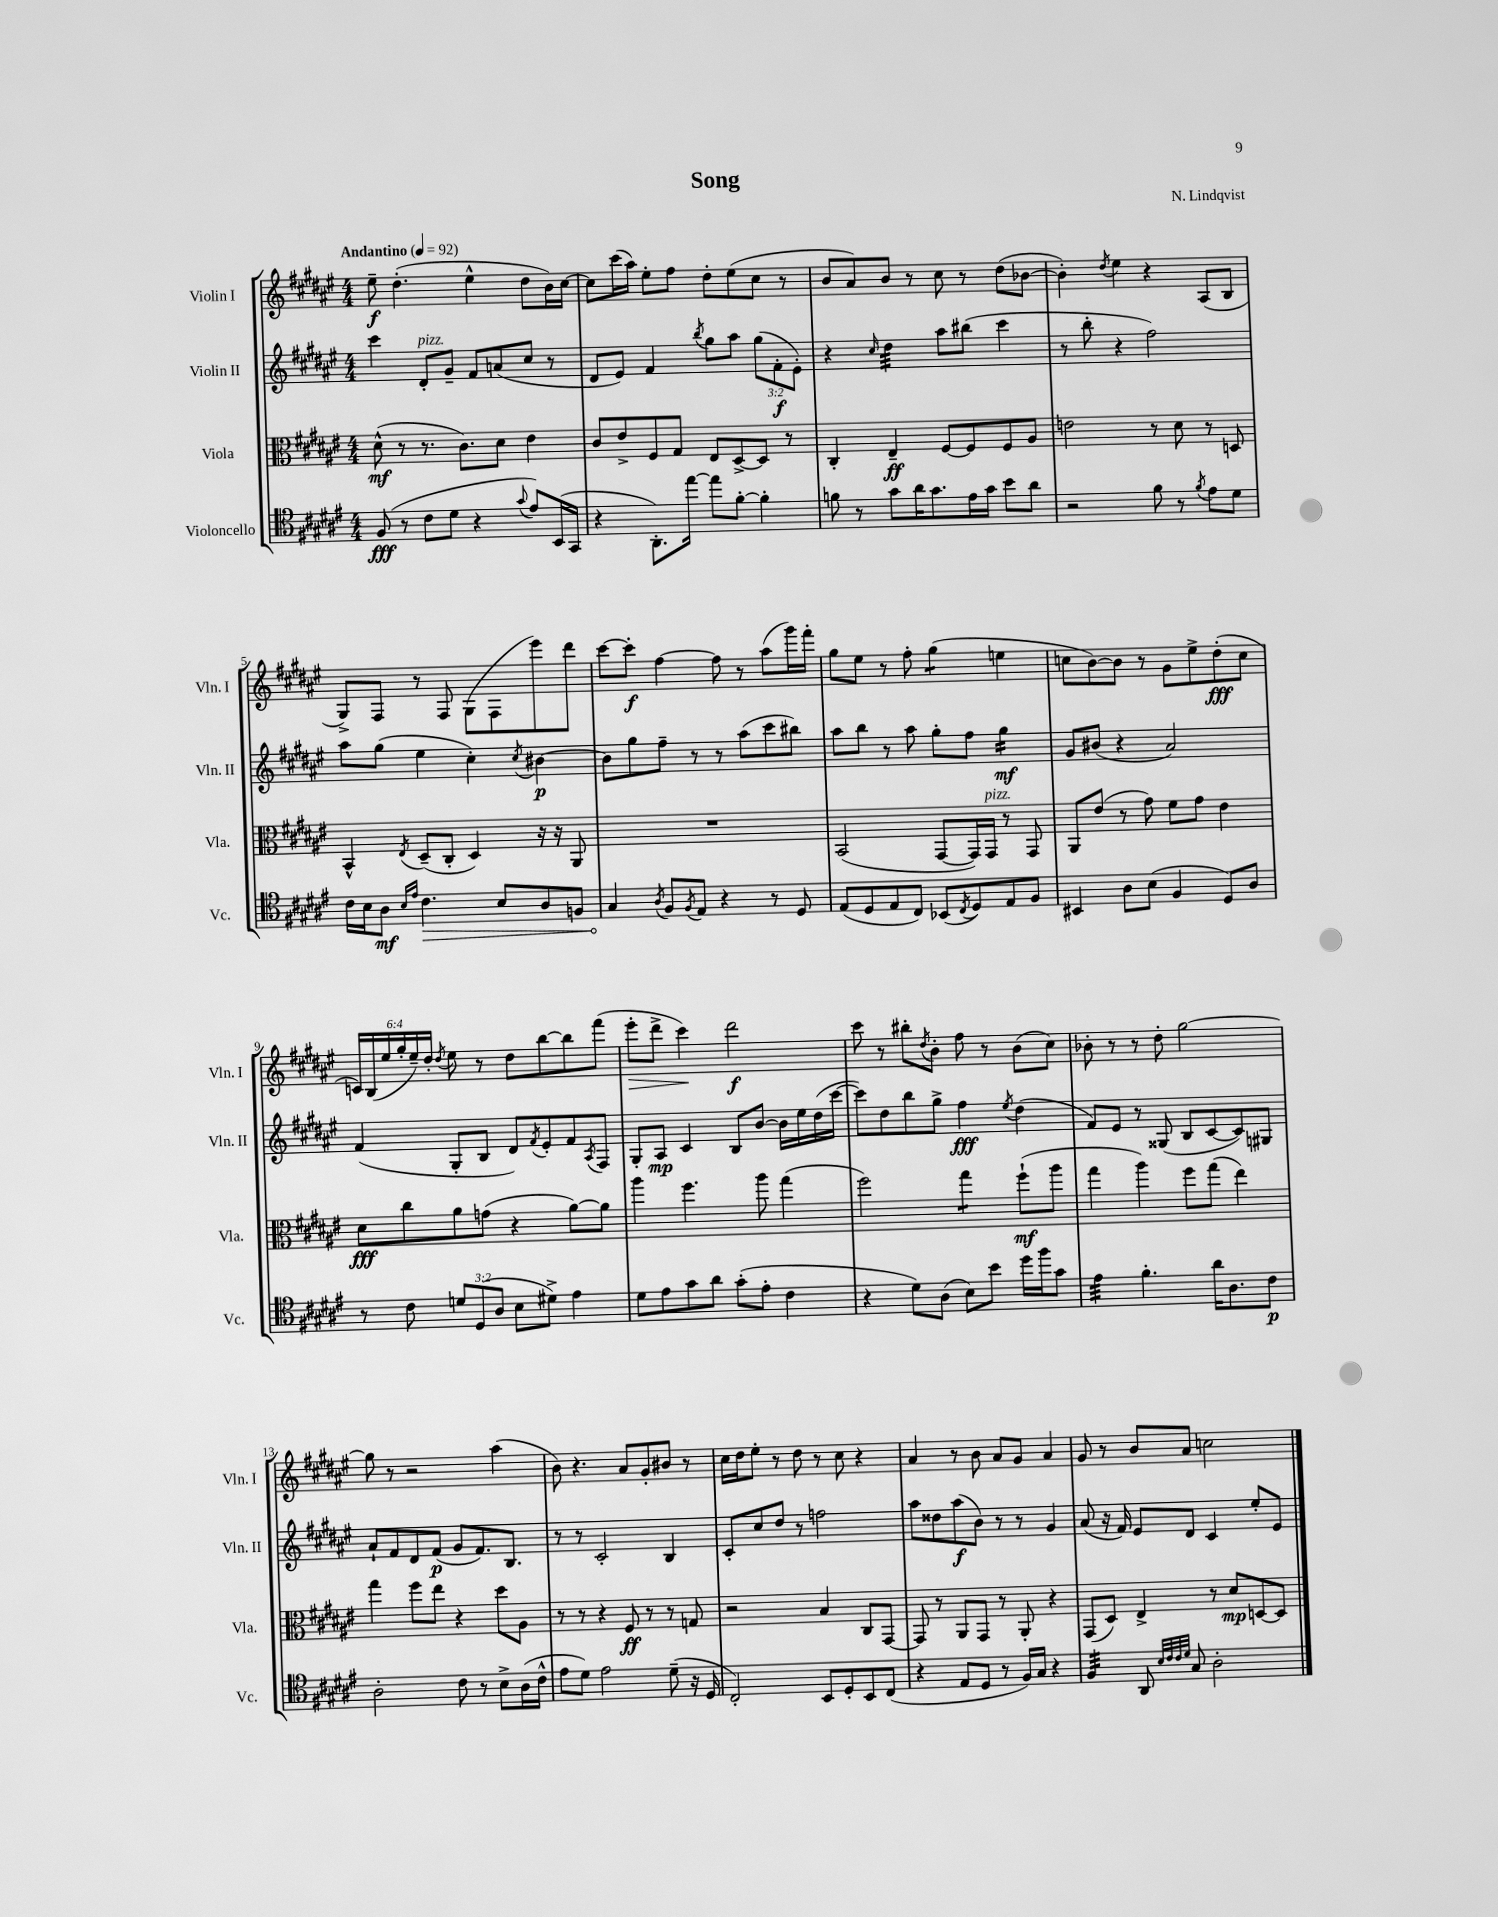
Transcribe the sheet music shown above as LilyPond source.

\header { title = "Song" composer = "N. Lindqvist" }
<<
\new StaffGroup <<
\new Staff = "s0" \with { instrumentName = "Violin I" shortInstrumentName = "Vln. I" } {
    \clef treble \key fis \major \numericTimeSignature \time 4/4 \override Staff.TupletNumber.text = #tuplet-number::calc-fraction-text \tempo "Andantino" 4 = 92
    eis''8--\f dis''4.-.( eis''4-^ dis''8 b'16) cis''16~ |
    cis''8 cis'''16( ais''16) eis''8-. fis''8 dis''8-. eis''8( cis''8 r8 |
    b'8 ais'8) b'8 r8 cis''8 r8 dis''8( bes'8~ |
    bes'4-.) \acciaccatura { dis''8 } eis''4 r4 ais8( b8 |
    gis8->) fis8 r8 fis8 gis8( fis8 eis'''8) dis'''8 |
    cis'''8~ cis'''8-.\f fis''4~ fis''8 r8 ais''8( gis'''16) fis'''16-. |
    gis''8 eis''8 r8 fis''8-. gis''4:8( e''4 |
    c''8 b'8~) b'8 r8 gis'8 eis''8-> dis''8-.\fff( c''8 |
    \tuplet 6/4 { c'16) b16( eis''16 gis''16-. eis''16--) dis''16-. } \acciaccatura { dis''8 } eis''8 r8 dis''8 b''8~ b''8 fis'''8( |
    eis'''8-.\> dis'''8-> cis'''4\!) dis'''2\f |
    cis'''8 r8 bis''8-. \acciaccatura { dis''8 } b'8-. fis''8 r8 b'8( cis''8) |
    bes'8-. r8 r8 dis''8-. gis''2~ |
    gis''8 r8 r2 ais''4( |
    b'8) r4. ais'8 gis'8-. bis'8 r8 |
    cis''16 dis''16 eis''8-. r8 dis''8 r8 cis''8 r4 |
    ais'4 r8 b'8 ais'8 gis'8 ais'4 |
    gis'8 r8 b'8 ais'8 c''2 \bar "|." |
}
\new Staff = "s1" \with { instrumentName = "Violin II" shortInstrumentName = "Vln. II" } {
    \clef treble \key fis \major \numericTimeSignature \time 4/4 \override Staff.TupletNumber.text = #tuplet-number::calc-fraction-text
    cis'''4 dis'8-.^\markup { \italic "pizz." } gis'8-- fis'8 a'8( cis''8 r8 |
    dis'8 eis'8) fis'4 \acciaccatura { b''8 } gis''8 ais''8 \tuplet 3/2 { gis''8( fis'8-.\f eis'8-.) } |
    r4 \grace { cis''16 } dis''4:32 ais''8 bis''8( cis'''4 |
    r8 b''8-. r4 fis''2) |
    ais''8 gis''8( eis''4 cis''4-.) \acciaccatura { cis''8 } bis'4~\p |
    bis'8 gis''8 fis''8-- r8 r8 ais''8( cis'''8 bis''8) |
    ais''8 b''8 r8 ais''8 gis''8-. fis''8 gis''4:16\mf |
    gis'8 bis'8( r4 ais'2) |
    fis'4( gis8-. b8 dis'8) \acciaccatura { fis'8 } eis'8-. fis'8 \acciaccatura { ais8 } fis8 |
    gis8-. ais8\mp cis'4 b8 b'8~ b'16 eis''16 dis''16( cis'''16~ |
    cis'''8) dis''8 b''8 gis''8-> fis''4\fff \acciaccatura { eis''8 } dis''4( |
    fis'8) eis'8 r8 gisis8( b8 cis'8~ cis'8) gis8 |
    ais'8-! fis'8 dis'8 fis'8\p( gis'8 fis'8.) b8. |
    r8 r8 cis'2-. b4 |
    cis'8-. cis''8 dis''8 r8 f''2 |
    ais''8 disis''8 ais''8\f( b'8) r8 r8 gis'4 |
    ais'8( r16 fis'16) eis'8 dis'8 cis'4 eis''8-. eis'8 \bar "|." |
}
\new Staff = "s2" \with { instrumentName = "Viola" shortInstrumentName = "Vla." } {
    \clef alto \key fis \major \numericTimeSignature \time 4/4
    dis'8-^\mf( r8 r8. cis'8.) dis'8 eis'4 |
    cis'8 eis'8-> fis8 gis8 eis8 dis8~-> dis8 r8 |
    cis4-. eis4--\ff fis8~ fis8 fis8 ais8 |
    e'2 r8 dis'8 r8 d8 |
    b,4-^ \acciaccatura { eis8 } dis8--( cis8-. dis4) r16 r16 ais,8 |
    R1 |
    b,2( gis,8~ gis,16) gis,16^\markup { \italic "pizz." } r8 gis,8 |
    ais,8 eis'8( r8 gis'8) fis'8 gis'8 eis'4 |
    dis'8\fff cis''8 ais'8 g'8( r4 ais'8~) ais'8 |
    ais''4 fis''4. ais''8 gis''4( |
    fis''2) gis''4:8 fis''8-!\mf( ais''8 |
    gis''4 ais''4) fis''8 gis''8( eis''4) |
    gis''4 fis''8 eis''8 r4 dis''8 ais8 |
    r8 r8 r4 fis8\ff r8 r8 g8 |
    r2 b4 cis8 gis,8~ |
    gis,8 r8 ais,8 gis,8 r8 ais,8-. r4 |
    gis,8( dis8) eis4-> r8 dis'8\mp d8~ d8 \bar "|." |
}
\new Staff = "s3" \with { instrumentName = "Violoncello" shortInstrumentName = "Vc." } {
    \clef tenor \key fis \major \numericTimeSignature \time 4/4 \override Staff.TupletNumber.text = #tuplet-number::calc-fraction-text
    fis8\fff( r8 cis'8 dis'8 r4 \appoggiatura { gis'8 } eis'8) b,16( gis,16 |
    r4 ais,8.-.) eis''16~ eis''8 fis'8~-. fis'4-. |
    f'8 r8 gis'8 ais'16 gis'8. eis'16 gis'16 b'8 ais'8 |
    r2 fis'8 r8 \acciaccatura { fis'8 } eis'8 dis'8 |
    cis'16 b16 ais8\mf \grace { b16 eis'16 } \once \override Hairpin.circled-tip = ##t cis'4.\> b8 ais8 f8 |
    gis4\! \acciaccatura { ais8 } fis8 \acciaccatura { fis8 } eis8 r4 r8 dis8 |
    eis8( dis8 eis8 cis8) bes,8( \acciaccatura { cis8 } dis8) eis8 fis8 |
    bis,4 ais8 b8( fis4 dis8) ais8 |
    r8 cis'8 \tuplet 3/2 { d'8 dis8( ais8 } b8 dis'8->) eis'4 |
    dis'8 eis'8 gis'8 ais'8 gis'8-.( eis'8-. cis'4 |
    r4 dis'8) ais8( b8) b'8 dis''16 fis''16 gis'8 |
    eis'4:32 fis'4.-. ais'16 ais8. cis'8\p |
    ais2-. cis'8 r8 b8-> ais16( cis'16-^ |
    eis'8 dis'8) eis'2 dis'8--( r16 dis16 |
    cis2-.) b,8 dis8-. b,8 cis8( |
    r4 eis8 dis8 r8 fis16) gis16 r4 |
    fis4:32 ais,8 \grace { b32 cis'32 cis'32 dis'32 } gis8 ais2-. \bar "|." |
}
>>
>>
